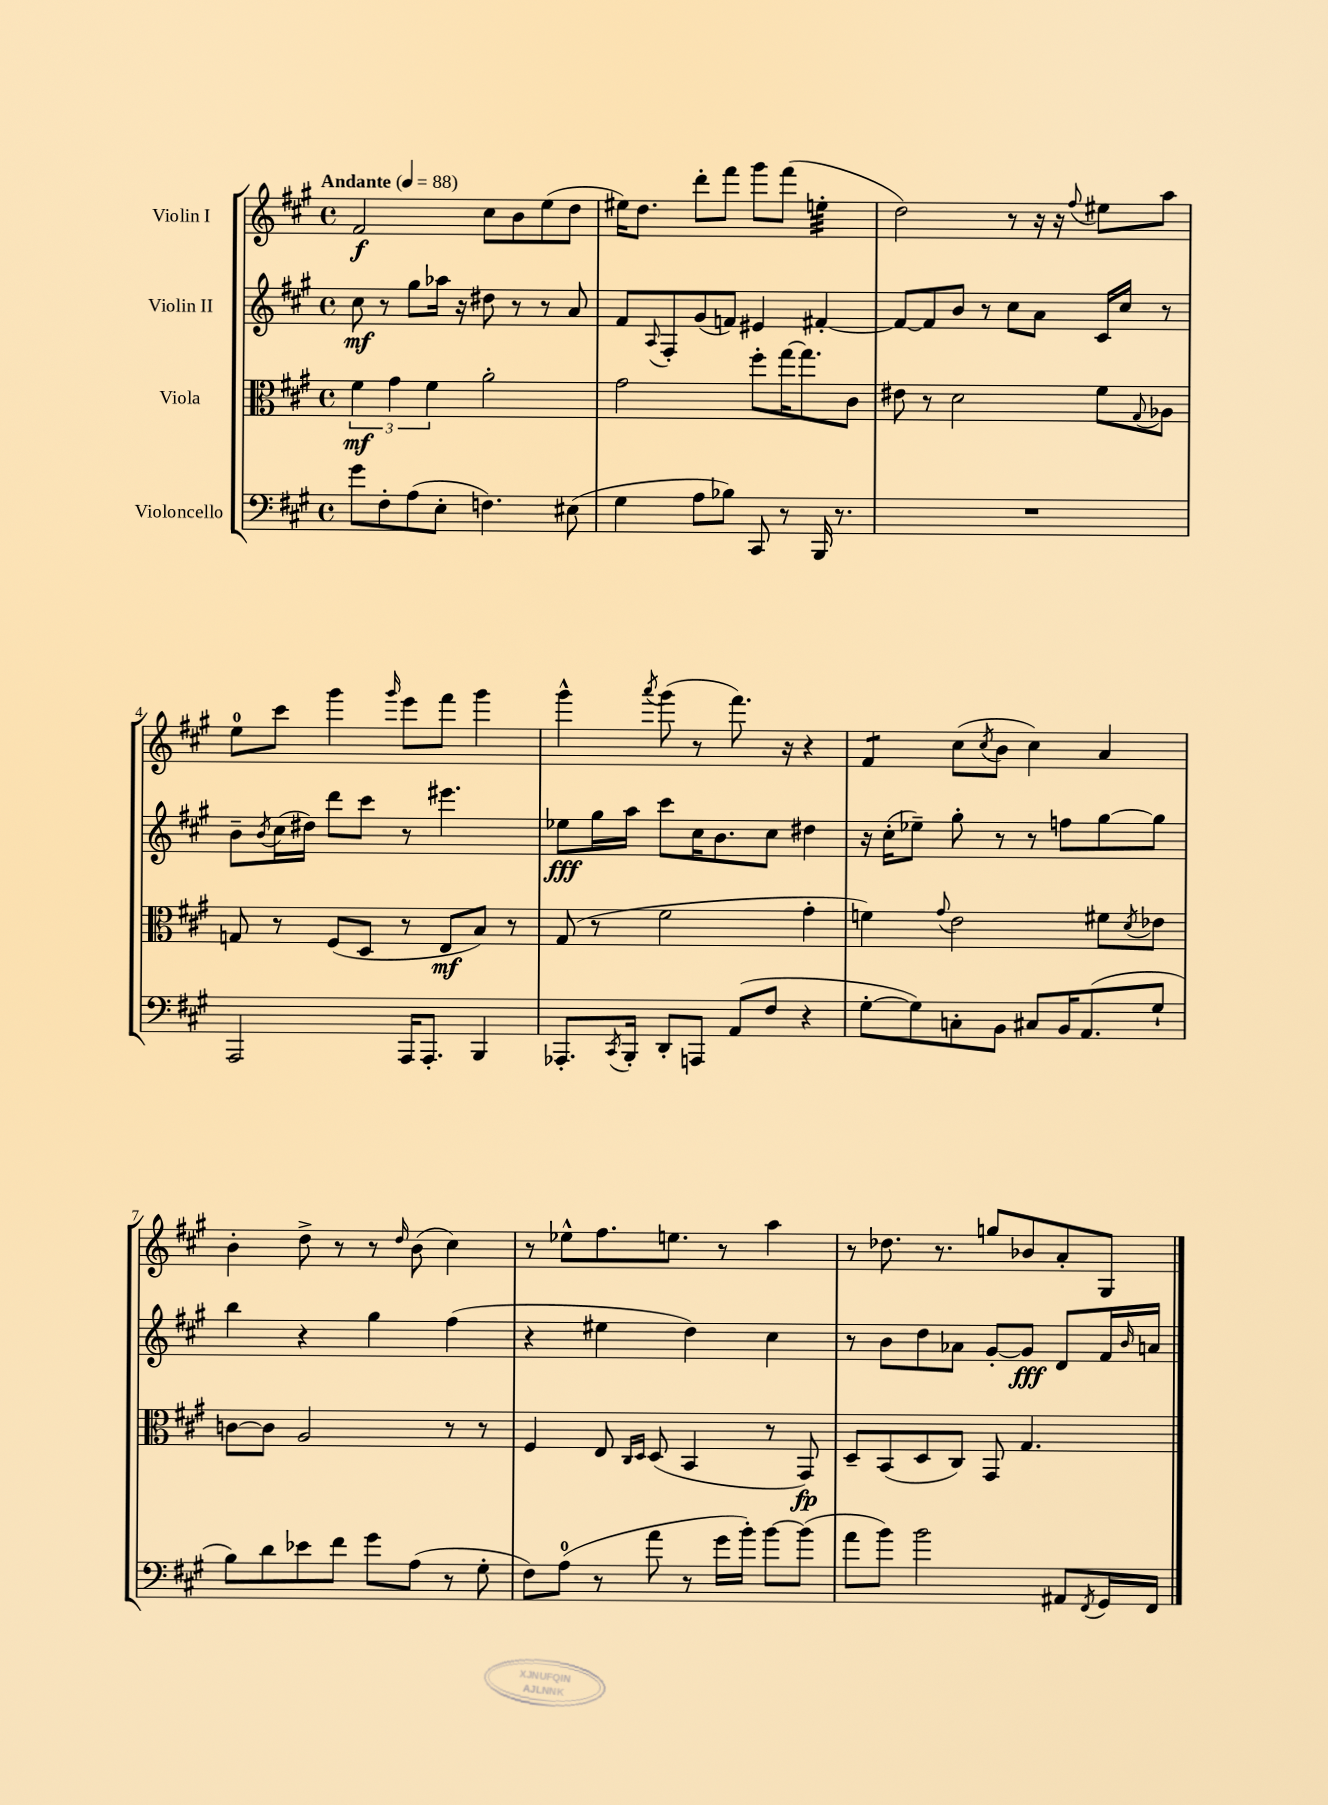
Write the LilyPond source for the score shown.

<<
\new StaffGroup <<
\new Staff = "s0" \with { instrumentName = "Violin I" } {
    \clef treble \key a \major \defaultTimeSignature \time 4/4 \tempo "Andante" 4 = 88
    fis'2\f cis''8 b'8 e''8( d''8 |
    eis''16) d''8. d'''8-. fis'''8 gis'''8 fis'''8( e''4:32-. |
    d''2) r8 r16 r16 \appoggiatura { fis''8 } eis''8 a''8 |
    e''8-0 cis'''8 gis'''4 \grace { gis'''16 } e'''8 fis'''8 gis'''4 |
    gis'''4-^ \acciaccatura { a'''8 } gis'''8( r8 fis'''8.) r16 r4 |
    fis'4:8 cis''8( \acciaccatura { cis''8 } b'8 cis''4) a'4 |
    b'4-. d''8-> r8 r8 \grace { d''16 } b'8( cis''4) |
    r8 ees''8-^ fis''8. e''8. r8 a''4 |
    r8 des''8. r8. g''8 bes'8 a'8-. gis8 \bar "|." |
}
\new Staff = "s1" \with { instrumentName = "Violin II" } {
    \clef treble \key a \major \defaultTimeSignature \time 4/4
    cis''8\mf r8 gis''8 aes''16 r16 dis''8 r8 r8 a'8 |
    fis'8 \appoggiatura { a8 } fis8-. gis'8( f'8) eis'4 fis'4~-. |
    fis'8~ fis'8 b'8 r8 cis''8 a'8 cis'16 cis''16 r8 |
    b'8-- \acciaccatura { b'8 } cis''16( dis''16) d'''8 cis'''8 r8 eis'''4. |
    ees''8\fff gis''16 a''16 cis'''8 cis''16 b'8. cis''8 dis''4 |
    r16 cis''16-.( ees''8--) gis''8-. r8 r8 f''8 gis''8~ gis''8 |
    b''4 r4 gis''4 fis''4( |
    r4 eis''4 d''4) cis''4 |
    r8 b'8 d''8 aes'8 gis'8~-. gis'8\fff d'8 fis'16 \grace { b'16 } a'16 \bar "|." |
}
\new Staff = "s2" \with { instrumentName = "Viola" } {
    \clef alto \key a \major \defaultTimeSignature \time 4/4
    \tuplet 3/2 { fis'4\mf gis'4 fis'4 } a'2-. |
    gis'2 fis''8-. gis''16~ gis''8. cis'8 |
    eis'8 r8 d'2 fis'8 \appoggiatura { gis8 } aes8 |
    g8 r8 fis8( d8 r8 e8\mf b8) r8 |
    gis8( r8 fis'2 gis'4-. |
    f'4) \appoggiatura { gis'8 } e'2 fis'8 \acciaccatura { d'8 } ees'8 |
    c'8~ c'8 a2 r8 r8 |
    fis4 e8 \grace { cis16 d16 } d8( b,4 r8 gis,8\fp) |
    d8-- b,8( d8 cis8) gis,8 gis4. \bar "|." |
}
\new Staff = "s3" \with { instrumentName = "Violoncello" } {
    \clef bass \key a \major \defaultTimeSignature \time 4/4
    gis'8 fis8-. a8( e8-. f4.) eis8( |
    gis4 a8 bes8) cis,8 r8 b,,16 r8. |
    R1 |
    a,,2 a,,16 a,,8.-. b,,4 |
    aes,,8.-. \acciaccatura { cis,8 } b,,16-. d,8-. a,,8 a,8( fis8 r4 |
    gis8~-. gis8) c8-. b,8 cis8 b,16 a,8.( gis8-! |
    b8) d'8 ees'8 fis'8 gis'8 a8( r8 gis8-. |
    fis8) a8-0( r8 a'8 r8 gis'16 b'16-.) b'8~ b'8( |
    a'8 b'8) b'2 ais,8 \acciaccatura { fis,8 } gis,16 fis,16 \bar "|." |
}
>>
>>
